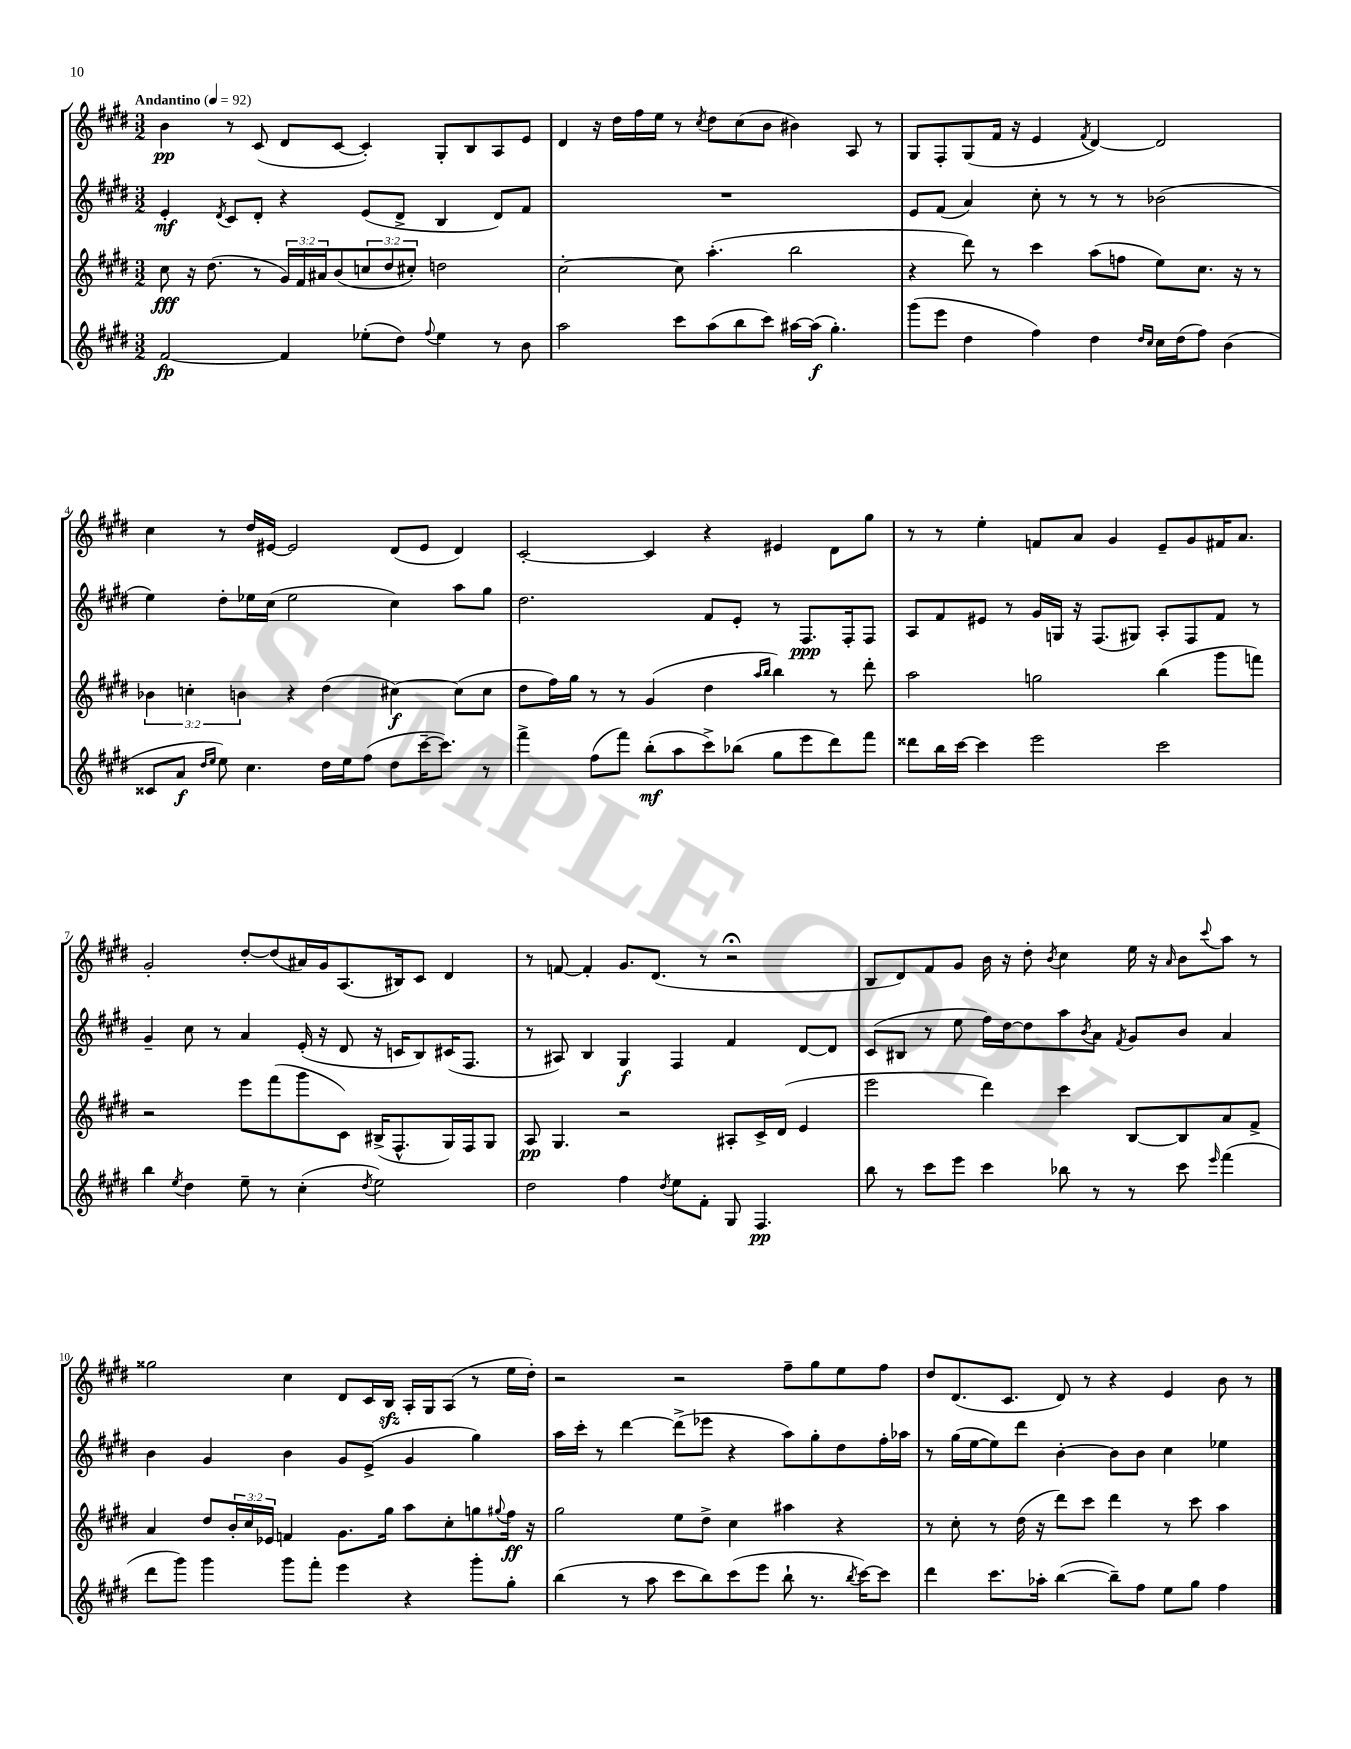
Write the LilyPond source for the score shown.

<<
\new StaffGroup <<
\new Staff = "s0" {
    \clef treble \key e \major \numericTimeSignature \time 3/2 \tempo "Andantino" 4 = 92
    b'4\pp r8 cis'8( dis'8 cis'8~ cis'4-.) gis8-. b8 a8 e'8 |
    dis'4 r16 dis''16 fis''16 e''16 r8 \acciaccatura { cis''8 } dis''8 cis''8( b'8 bis'4) a8 r8 |
    gis8 fis8-. gis8( fis'16 r16 e'4 \acciaccatura { fis'8 } dis'4~) dis'2 |
    cis''4 r8 dis''16 eis'16~ eis'2 dis'8( eis'8 dis'4) |
    cis'2~-. cis'4 r4 eis'4 dis'8 gis''8 |
    r8 r8 e''4-. f'8 a'8 gis'4 e'8-- gis'8 fis'16 a'8. |
    gis'2-. dis''8~-. dis''8( ais'16) gis'16 a8.( bis16) cis'8 dis'4 |
    r8 f'8~ f'4-. gis'8. dis'8.( r8 r2\fermata |
    b8 dis'8) fis'8 gis'8 b'16 r16 dis''8-. \acciaccatura { b'8 } cis''4 e''16 r16 \grace { a'16 } b'8 \appoggiatura { cis'''8 } a''8 r8 |
    gisis''2 cis''4 dis'8 cis'16 b16\sfz a16-. gis16 a8( r8 e''16 dis''16-.) |
    r2 r2 fis''8-- gis''8 e''8 fis''8 |
    dis''8 dis'8.( cis'8. dis'8) r8 r4 e'4 b'8 r8 \bar "|." |
}
\new Staff = "s1" {
    \clef treble \key e \major \numericTimeSignature \time 3/2
    e'4-.\mf \acciaccatura { dis'8 } cis'8 dis'8-. r4 e'8( dis'8-> b4 dis'8) fis'8 |
    R1. |
    e'8 fis'8( a'4) cis''8-. r8 r8 r8 bes'2( |
    e''4) dis''8-. ees''16 cis''16( ees''2 cis''4) a''8 gis''8 |
    dis''2. fis'8 e'8-. r8 fis8.\ppp fis16-. fis8 |
    a8 fis'8 eis'8 r8 gis'16 g16 r16 fis8.( gis8) a8-. fis8 fis'8 r8 |
    gis'4-- cis''8 r8 a'4 e'16-.( r16 dis'8 r16 c'16 b8) cis'16( fis8. |
    r8 ais8) b4 gis4\f fis4 fis'4 dis'8~ dis'8 |
    cis'8( bis8 r8 e''8 fis''16) dis''16~ dis''8 a''8 \acciaccatura { b'8 } a'8 \acciaccatura { fis'8 } gis'8 b'8 a'4 |
    b'4 gis'4 b'4 gis'8 e'8->( gis'4 gis''4) |
    a''16 cis'''16-. r8 dis'''4~ dis'''8->( ees'''8 r4 a''8) gis''8-. dis''8 fis''16-. aes''16 |
    r8 gis''16( e''16~ e''8) dis'''8 b'4~-. b'8 b'8 cis''4 ees''4 \bar "|." |
}
\new Staff = "s2" {
    \clef treble \key e \major \numericTimeSignature \time 3/2 \override Staff.TupletNumber.text = #tuplet-number::calc-fraction-text
    cis''8\fff r16 dis''8.( r8 \tuplet 3/2 { gis'16) fis'16 ais'16 } b'8( \tuplet 3/2 { c''8 dis''8 cis''8-.) } d''2 |
    cis''2~-. cis''8 a''4.-.( b''2 |
    r4 dis'''8) r8 cis'''4 a''8( f''8 e''8) cis''8. r16 r8 |
    \tuplet 3/2 { bes'4 c''4-. b'4 } r4 dis''4( cis''4~\f) cis''8( cis''8 |
    dis''8 fis''16) gis''16 r8 r8 gis'4( dis''4 \grace { a''16 b''16 } b''4) r8 dis'''8-. |
    a''2 g''2 b''4( gis'''8 f'''8) |
    r2 e'''8 fis'''8( gis'''8 cis'8) bis16->( fis8.-^ gis16) fis16 gis8 |
    a8\pp gis4. r2 ais8-. cis'16-> dis'16( e'4 |
    e'''2 dis'''4) cis'''4 b8~ b8 a'8 fis'8-> |
    a'4 dis''8 \tuplet 3/2 { b'16-. cis''16 ees'16 } f'4 gis'8. gis''16 a''8 cis''8-. g''8 \appoggiatura { gis''8 } fis''16\ff r16 |
    gis''2 e''8 dis''8-> cis''4 ais''4 r4 |
    r8 cis''8-. r8 dis''16( r16 dis'''8) cis'''8 dis'''4 r8 cis'''8 a''4 \bar "|." |
}
\new Staff = "s3" {
    \clef treble \key e \major \numericTimeSignature \time 3/2
    fis'2~\fp fis'4 ees''8-.( dis''8) \appoggiatura { fis''8 } ees''4 r8 b'8 |
    a''2 cis'''8 a''8( b''8 cis'''8) ais''16~ ais''16\f( gis''4.-.) |
    gis'''8( e'''8 dis''4 fis''4) dis''4 \grace { dis''16 cis''16 } cis''16 dis''16( fis''8) b'4( |
    cisis'8 a'8\f \grace { dis''16 e''16 } e''8) cis''4. dis''16 e''16 fis''8( dis''8 cis'''16~-- cis'''8.) r8 |
    fis'''4-> fis''8( fis'''8) b''8-.\mf( a''8 cis'''8->) bes''8( gis''8 e'''8 dis'''8) fis'''8 |
    disis'''8 b''16 cis'''16~ cis'''4 e'''2 cis'''2 |
    b''4 \acciaccatura { e''8 } dis''4 e''8-- r8 cis''4-.( \acciaccatura { dis''8 } e''2) |
    dis''2 fis''4 \acciaccatura { dis''8 } e''8 fis'8-. gis8 fis4.\pp |
    b''8 r8 cis'''8 e'''8 cis'''4 bes''8 r8 r8 cis'''8 \grace { e'''16 } fis'''4( |
    dis'''8 gis'''8) gis'''4 gis'''8 fis'''8-. e'''4 r4 gis'''8-. gis''8-. |
    b''4( r8 a''8 cis'''8 b''8) cis'''8( e'''8 b''8-! r8. \acciaccatura { b''8 } cis'''16~) cis'''8 |
    dis'''4 cis'''8. aes''16-. b''4~( b''8--) fis''8 e''8 gis''8 fis''4 \bar "|." |
}
>>
>>
